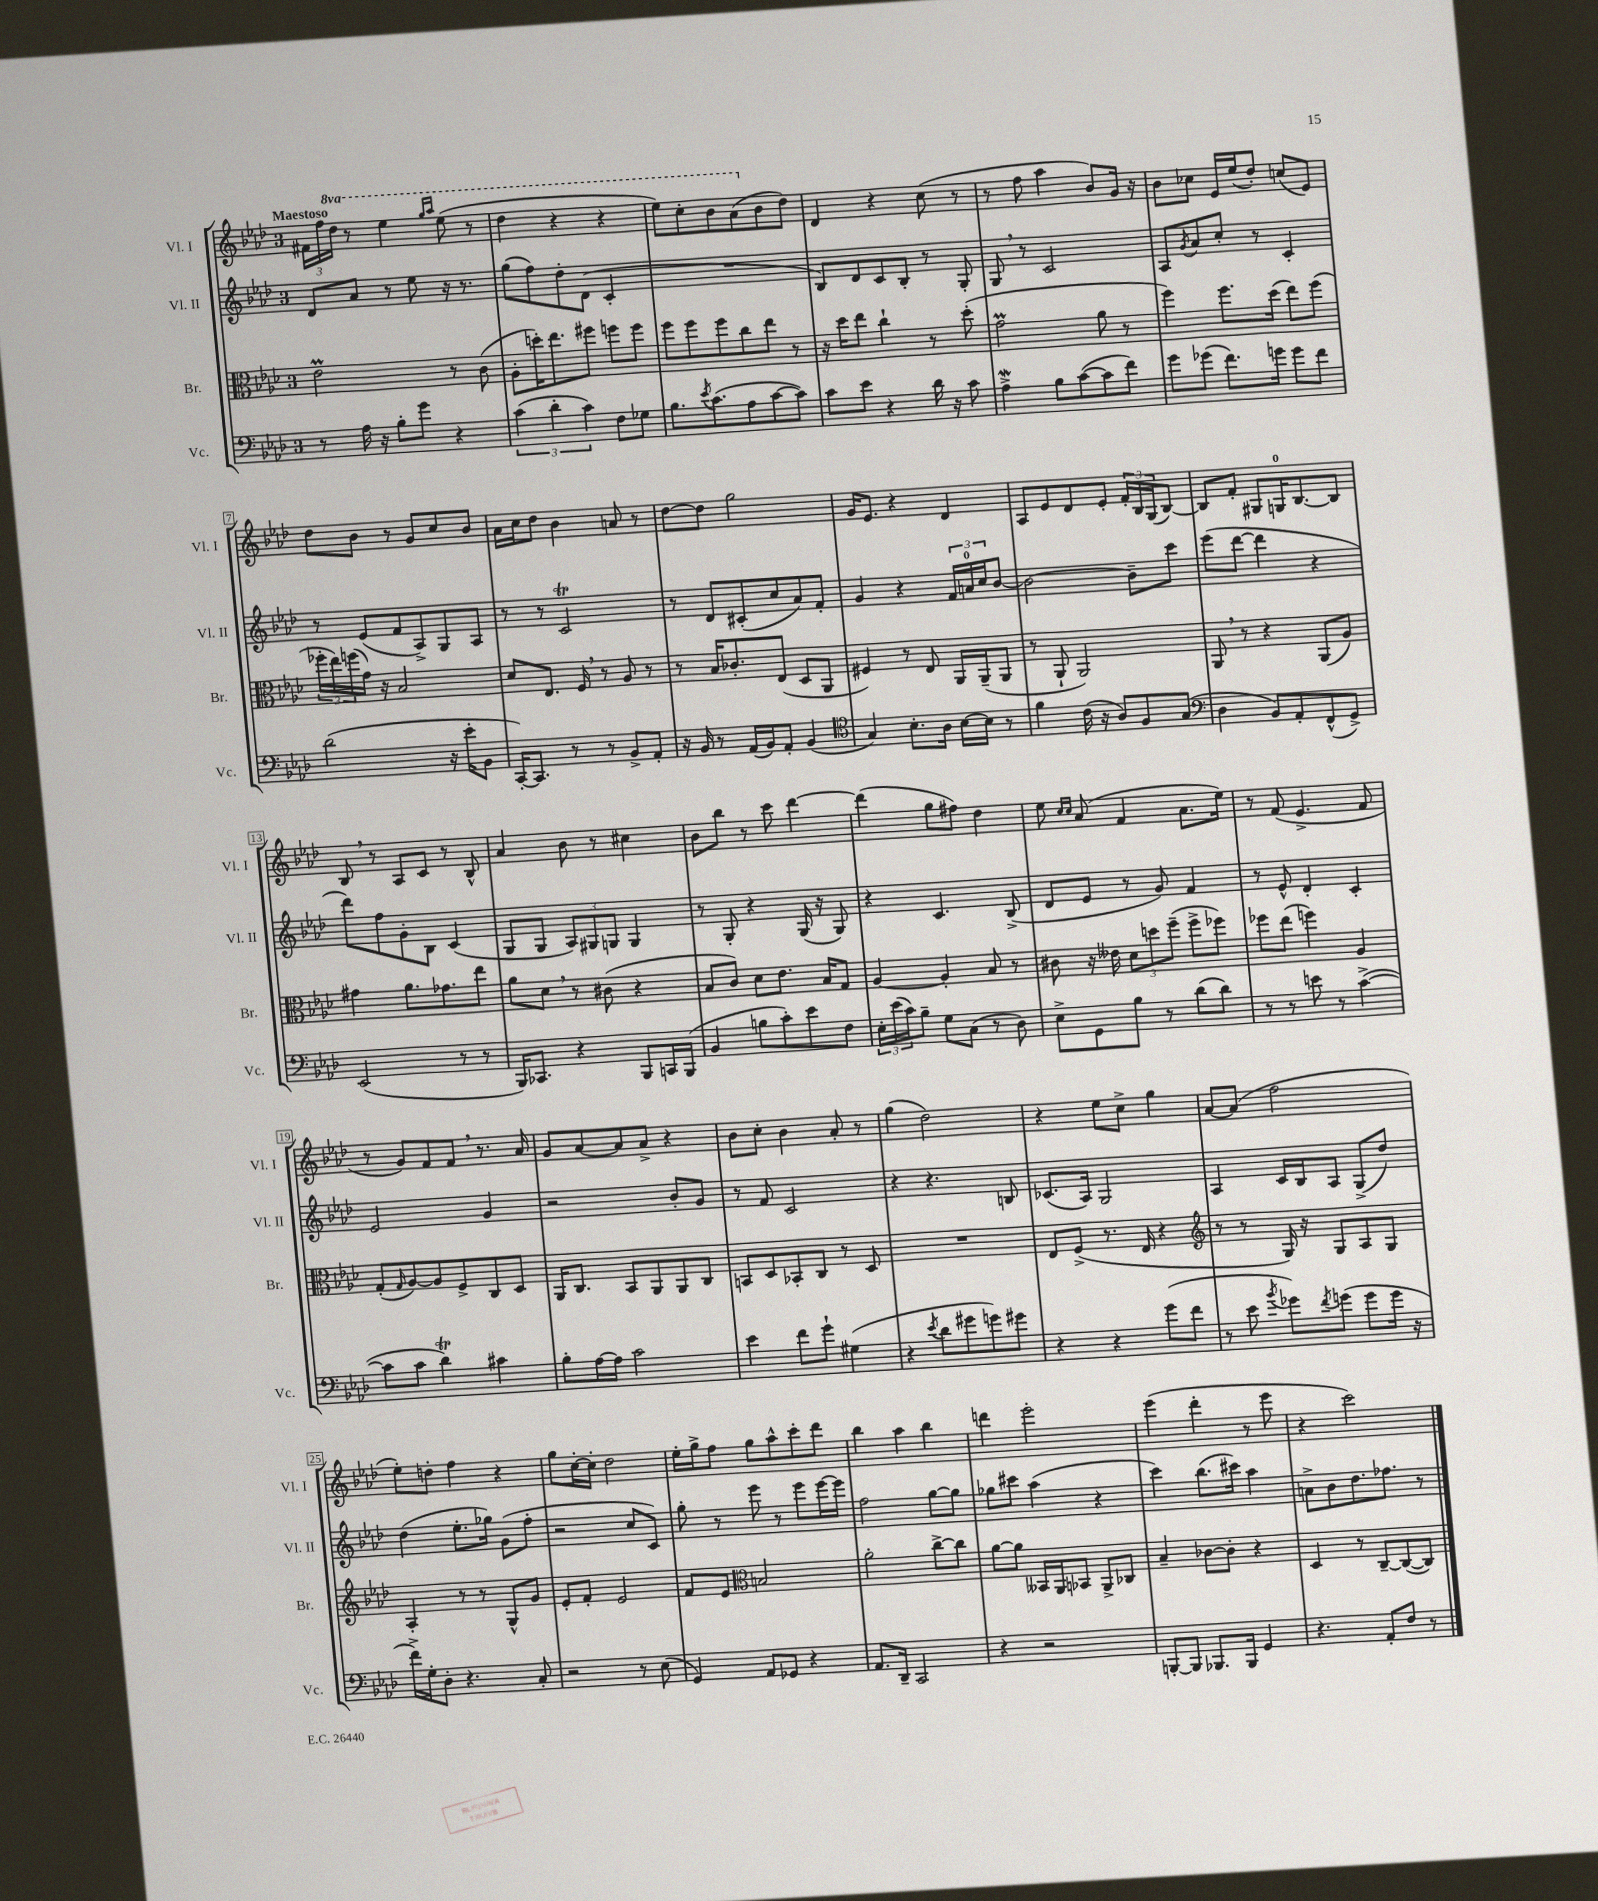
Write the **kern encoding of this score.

**kern	**kern	**kern	**kern
*staff4	*staff3	*staff2	*staff1
*clefF4	*clefC3	*clefG2	*clefG2
*k[b-e-a-d-]	*k[b-e-a-d-]	*k[b-e-a-d-]	*k[b-e-a-d-]
*M3/4	*M3/4	*M3/4	*M3/4
8r	2e-\	8d-/L	24f#\LL
.	.	.	24ff\
.	.	.	24ddd-\JJ
16A-\	.	8a-/J	8r
16r	.	.	.
8B-'\L	.	8r	4eee-\
8g\J	.	8ee-\	.
.	.	.	16qqggg/LL
.	.	.	16qqaaa-/JJ
4r	8r	16r	(8eee-\
.	.	8.r	.
.	(8c\	.	8r
=	=	=	=
(6c\	8A-'\L	(8gg\L	4ddd-\
.	16dd'\K)	8ff\)	.
6d-'\	.	.	.
.	8.ee-\	.	.
.	.	8dd-'\	4r
6c\)	.	.	.
.	8ff#\J	(8d-\J	.
8F\L	8ff\L	4c'/	4r
8G-\J	8ff\J	.	.
=	=	=	=
8.B-\L	8ff\L	2.r	8eee-\L)
.	8ff\	.	8ccc'\
8qe-/	.	.	.
(8.c\	.	.	.
.	8ff\	.	8bb-\
8A-\	8cc\	.	(8aa-\
[8c\	8ee-\J	.	8b-\
8c\]J)	8r	.	8dd-\J)
=	=	=	=
8c\L	16r	8B-/L)	4d-/
.	16dd-\LK	.	.
8e-\J	8ee-\J	8d-/	.
4r	4cc`\	8c/	4r
.	.	8B-'/J	.
16d-\	8r	8r	(8cc\
16r	.	.	.
8c\	(8dd-'\	8G'/	8r
=	=	=	=
4A-^\	2g\	8G/	8r
.	.	8r	8ff\
8B-\L	.	2c/	4aa-\
([8c\	.	.	.
8c\]	8a-\	.	8b-/L)
8f\J)	8r	.	16g/Jk
.	.	.	16r
=	=	=	=
8g\L	4ff\)	8A-/L	8b-\L
.	.	8qg/	.
(8g-\J	.	8a-/	8cc-\J
8.f\L)	8.ff\L	8cc'/J	16e-/LL
.	.	.	(16ee-/J
.	.	8r	8dd-'/J)
16g\Jk	(16dd-\Jk	.	.
8g\L	8ee-\L)	4c'/	(8cc/L
8f\J	(8ff\J	.	8e-/J)
=	=	=	=
(2d-\	24ff-'\LL	8r	8dd-\L
.	24ee-\)	.	.
.	(24ff\	.	.
.	16g\JJ)	(8e-/L	8b-\J
.	16r	.	.
.	2B-/	8f/	8r
.	.	8A-^/)	8g/L
16r	.	8G/	8cc/
16e-'\LK	.	.	.
8BB-\J	.	8A-/J	8b-/J
=	=	=	=
[16CC'/LK)	8d-/L	8r	16a-\LL
8.CC/]J	.	.	16cc\J
.	8.E-/J	8r	8dd-\J
8r	.	2c/	4b-\
.	16F/	.	.
8r	8r	.	.
8BB-^/L	8A-/	.	8a/
8AA-'/J	8r	.	8r
=	=	=	=
16r	8r	8r	[8dd-\L
16BB-/	.	.	.
8r	16B-/LK	8d-/L	8dd-\]J
.	8.c-'/	.	.
(16AA-/LL	.	(8c#'/	2gg\
16BB-/J)	.	.	.
8AA-'/J	(8E-/J	8cc/	.
(4BB-/	8D-/L	8a-/)	.
.	8AA-/J	8f'/J	.
=	=	=	=
*clefC4	*	*	*
4G/)	4F#/)	4g/	16g/LK
.	.	.	8.e-/J
8.B-'\L	8r	4r	4r
.	8E-/	.	.
16A-\Jk	.	.	.
[16B-\LL	16AA-/LL	24f/LL	4d-/
.	.	24a/	.
16B-\]JJ	(16AA-~/J	.	.
.	.	24cc/J	.
8r	8AA-/J	[8b-/J	.
=	=	=	=
4f\	8r	2b-\_	8A-/L
.	8AA-`/	.	8e-/
(16c\	2AA-/)	.	8d-/
16r	.	.	.
8A-/L)	.	.	8e-'/J
8F/	.	8b-~\]L	24f'/LL
.	.	.	24B-/
.	.	.	(24G/J
(8G/J	.	8ccc\J	[8B-/J)
=	=	=	=
*clefF4	*	*	*
4D-\	8AA-/	(8eee-\L	8B-/]L
.	8r	[8ddd-\J	8f'/J
8BB-/L)	4r	4ddd-\]	8G#/L
8AA-'/	.	.	16G/K
.	.	.	[8.B-/
(8FF^^/	(8AA-/L	4r	.
8GG^/J)	8A-/J)	.	8B-/]J
=	=	=	=
(2EE-/	4g#\	8ddd-\L)	8B-/
.	.	8ff\	8r
.	8.a-\L	8g'\	8A-/L
.	.	8B-\J	8c/J
.	8.g-\	.	.
8r	.	(4c/	8r
8r	8ee-\J	.	8B-^^/
=	=	=	=
16BBB-/LK)	8a-\L	8G/L	4a-/
8.CC-/J	.	.	.
.	8d-\J	8G/J	.
4r	8r	12A-/L)	8b-\
.	.	12G#/	.
.	(8c#\	.	8r
.	.	12G/J	.
8BBB-/L	4r	4G/	4cc#\
16CC/L	.	.	.
(16BBB-/JJ	.	.	.
=	=	=	=
4BB-/	8B-/L	8r	8b-\L
.	8c/J)	8G'/	8bb-\J
8B\L	8d-\L	4r	8r
8c'\)	8.e-\J	.	8ccc\
8e-\	.	(16G/	[4ddd-\
.	16B-/LK	16r	.
8F\J	8G/J	8G/)	.
=	=	=	=
24E-'\LL	[4A-/	4r	(4ddd-\]
(24e-\	.	.	.
24c\J)	.	.	.
8B-~\J	.	.	.
8G\L	4A-'/]	4.c/	8gg\L
(8C\J	.	.	8ff#\J)
8r	8B-/	.	4dd-\
8D-\)	8r	(8B-^/	.
=	=	=	=
8E-^\L	8c#\	8d-/L	8ee-\
.	.	.	16qqcc/LL
.	.	.	16qqcc/JJ
8GG\	16r	8e-/J	(8a-/
.	16e--\	.	.
8B-\J	12d-\L	8r	4f/
.	12dd\	.	.
8r	.	8g/)	.
.	(12ff~\J	.	.
(8d-\L	8ff^\L	4f/	8.a-\L
8d-\J)	8ff-\J)	.	.
.	.	.	16ee-\Jk)
=	=	=	=
8r	8ff-\L	8r	8r
8r	(8ee-\J	8e-^^/	(8f/
8e\	4ff\)	4d-'/	4.e-^/
8r	.	.	.
([4c^\	4A-/	4c'/	.
.	.	.	8f/
=	=	=	=
8c\]L	(8G'/L	2e-/	8r
.	16qqG/	.	.
8c\J	[8A-/)	.	8g/L)
4d-\)	8A-/]	.	8f/
.	8F^/	.	8f/J
4c#\	8C/	4g/	8.r
.	8D-/J	.	.
.	.	.	16a-/
=	=	=	=
8B-'\L	16AA-/LK	2r	8g/L
.	8.C/J	.	.
[16A-\L	.	.	[8a-/
16A-\]JJ	.	.	.
2c\	8BB-/L	.	8a-/]
.	8AA-/	.	8a-^/J
.	8AA-/	8b-'/L	4r
.	8C/J	8g/J	.
=	=	=	=
4e-\	8BB/L	8r	8b-\L
.	8D-/	8f/	8cc'\J
8f\L	8BB-'/	2c/	4b-\
8g`\J	8C/J	.	.
(4G#\	8r	.	8a-'/
.	8D-/	.	8r
=	=	=	=
4r	2.r	4r	(4gg\
8qe-/	.	.	.
8d-\L	.	4.r	2dd-\)
8g#\	.	.	.
8g\)	.	.	.
8g#\J	.	8B/	.
=	=	=	=
4r	8E-/L	(8.c-/L	4r
.	(8F^/J	.	.
.	.	16A-/Jk)	.
4r	8.r	2G/	8ee-\L
.	.	.	8cc^\J
.	16E-/	.	.
(8g\L	4r	.	4gg\
8f\J	.	.	.
=	=	=	=
*	*clefG2	*	*
8r	8r	4A-/	[8a-/L
8e-\	8r	.	(8a-/]J
8qb-/	.	.	.
8g-\L)	16G/)	16c/LL	2ff\
.	16r	16B-/J	.
8qf/	.	.	.
(8g\J	8G/L	8A-/J	.
8g\L	8A-/	(8G^/L	.
16g\Jk	8G/J	8dd-/J)	.
16r	.	.	.
=	=	=	=
16f^\LL)	4A-'/	(4dd-\	8ee-'\L)
16G'\J	.	.	.
8D-'\J	.	.	8dd'\J
4.r	8r	8.ee-'\L	4ff\
.	8r	.	.
.	.	16gg-\Jk)	.
.	8G^^/L	(8g\L	4r
8C'/	8g/J	8ff'\J	.
=	=	=	=
2r	8e-'/L	2r	8gg\L
.	8f'/J	.	[16cc'\L
.	.	.	16cc'\]JJ
.	2e-/	.	2dd-\
8r	.	8cc/L	.
(8E-\	.	8c/J)	.
=	=	=	=
4GG/)	8f/L	8gg'\	16ee-'\LL
.	.	.	16gg^\J
.	8e-/J	8r	8ff\J
*	*clefC3	*	*
8AA-/L	2B/	8eee-\	8gg\L
8GG-/J	.	8r	8aa-^^\
4r	.	8eee-\L	8ccc'\
.	.	[16eee-\L	8ddd-\J
.	.	16eee-\]JJ	.
=	=	=	=
8.AA-/L	2a-'\	2ff\	4bb-\
16DD-~/Jk	.	.	.
2CC/	.	.	4aa-\
.	[8cc^\L	[8gg\L	4bb-\
.	8cc\]J	8gg\]J	.
=	=	=	=
4r	[8a-\L	8gg-\L	4ddd\
.	8a-\]J	8ccc#\J	.
2r	16BB--/LL	(4aa-\	2eee-'\
.	16AA-/J	.	.
.	8BB-/J	.	.
.	8AA-^/L	4r	.
.	8C-/J	.	.
=	=	=	=
[8BBB'/L	4B-~/	4ccc\)	(4eee-\
8BBB/]J	.	.	.
8.BBB-/L	[8c-\L	(8.bb-\L	4ddd-'\
.	8c-'\]J	.	.
16BBB-/Jk	.	16ccc#\Jk)	.
4GG/	4r	4aa-\	8r
.	.	.	8eee-\
=	=	=	=
4.r	4D-/	8a^\L	4r
.	.	8b-\	.
.	8r	8.dd-\	2ccc\)
8AA-'/L	[8C~/L	.	.
.	.	8.ff-\J	.
8F/J	(8C/_	.	.
8r	8C/]J)	8r	.
==	==	==	==
*-	*-	*-	*-
